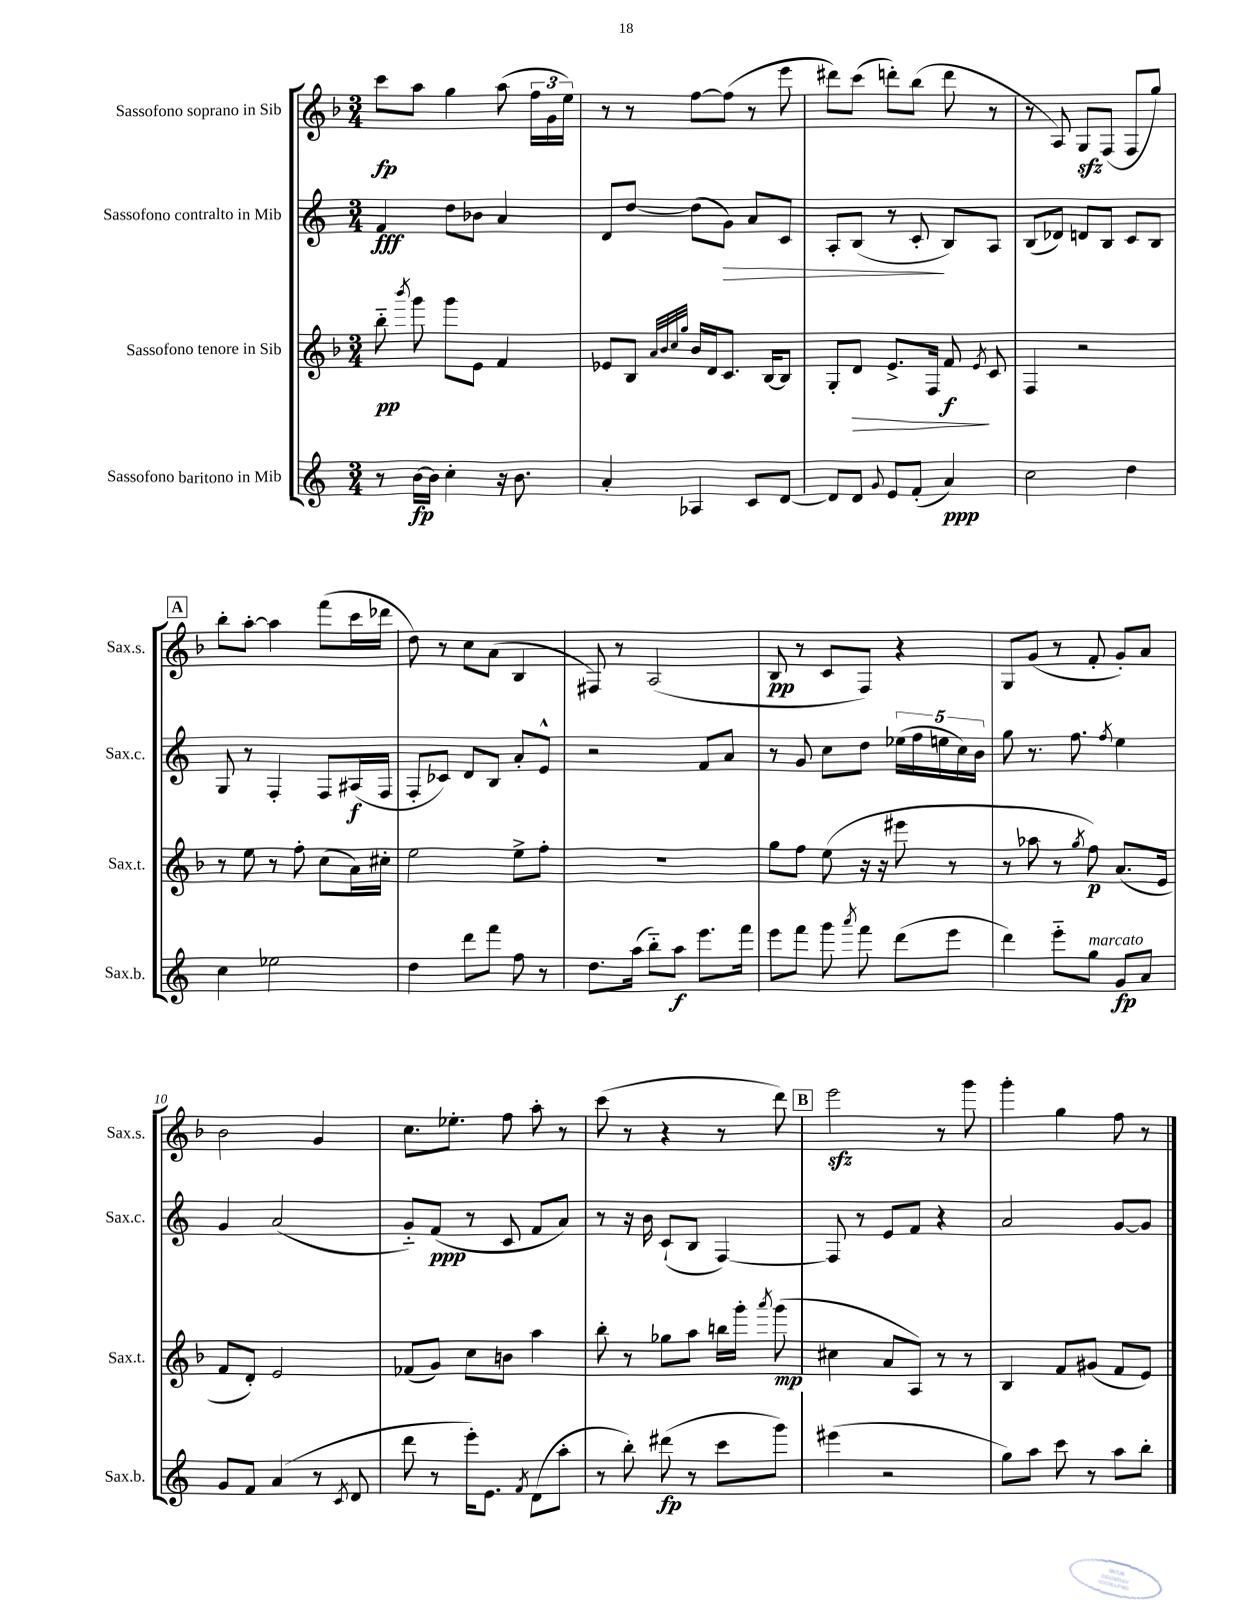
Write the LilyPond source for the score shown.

<<
\new StaffGroup <<
\new Staff = "s0" \with { instrumentName = "Sassofono soprano in Sib" shortInstrumentName = "Sax.s." } {
    \clef treble \key f \major \numericTimeSignature \time 3/4
    \autoBeamOff c'''8[\fp a''8] g''4 a''8( \tuplet 3/2 { f''16[ g'16 e''16]) } |
    r8 r8 f''8[~ f''8]( r8 e'''8 |
    dis'''8[) c'''8]( d'''8[-.) bes''8]( d'''8 r8 |
    r8 a8) g8[\sfz f8]( f8[ g''8]) |
    \mark \markup { \box "A" } bes''8[-. a''8]~-. a''4 f'''8[( c'''16 des'''16] |
    d''8) r8 c''8[ a'8]( bes4 |
    fis8) r8 a2( |
    bes8\pp r8 c'8[ f8]) r4 |
    g8[ g'8]( r8 f'8-. g'8[-.) a'8] |
    bes'2 g'4 |
    c''8.[ ees''8.]-. f''8 a''8-. r8 |
    c'''8( r8 r4 r8 d'''8) |
    \mark \markup { \box "B" } e'''2\sfz r8 g'''8 |
    g'''4-. g''4 f''8 r8 \bar "|." |
}
\new Staff = "s1" \with { instrumentName = "Sassofono contralto in Mib" shortInstrumentName = "Sax.c." } {
    \clef treble \key c \major \numericTimeSignature \time 3/4
    \autoBeamOff f'4\fff d''8[ bes'8] a'4 |
    d'8[ d''8]~ d''8[( g'8]\>) a'8[ c'8] |
    a8[-. b8]( r8 c'8-.\! b8[) a8] |
    b8[( des'8]) d'8[ b8] c'8[ b8] |
    \mark \markup { \box "A" } g8 r8 f4-. f8[ ais16\f( f16] |
    f8[-. ces'8]) d'8[ b8] a'8[-. e'8]-^ |
    r2 f'8[ a'8] |
    r8 g'8 c''8[ d''8] \tuplet 5/4 { ees''16[( f''16 e''16 c''16) b'16] } |
    g''8 r8. f''8. \acciaccatura { f''8 } e''4 |
    g'4 a'2( |
    g'8[-_) f'8]\ppp( r8 c'8 f'8[ a'8]) |
    r8 r16 b'16 c'8[-!( b8] f4~) |
    \mark \markup { \box "B" } f8 r8 e'8[ f'8] r4 |
    a'2 g'8[~ g'8] \bar "|." |
}
\new Staff = "s2" \with { instrumentName = "Sassofono tenore in Sib" shortInstrumentName = "Sax.t." } {
    \clef treble \key f \major \numericTimeSignature \time 3/4
    \autoBeamOff bes''8-_\pp \acciaccatura { bes'''8 } g'''8 g'''8[ e'8] f'4 |
    ees'8[ bes8] \grace { a'32[ bes'32 c''32 g''32] } bes'16[ d'16 c'8.] bes16[~ bes8] |
    g8[-. d'8]\> e'8.[-> f16] f'8\f\! \acciaccatura { e'8 } c'8 |
    f4 r2 |
    \mark \markup { \box "A" } r8 e''8 r8 f''8-. c''8[( a'16) cis''16]-. |
    e''2 e''8[-> f''8]-. |
    R2. |
    g''8[ f''8] e''8( r16 r16 eis'''8 r8 |
    r8 aes''8 r8 \acciaccatura { g''8 } f''8\p) a'8.[( e'16] |
    f'8[ d'8]-.) e'2 |
    fes'8[( g'8]) c''8[ b'8] a''4 |
    bes''8-. r8 ges''8[ a''8] b''16[ g'''16]-. \acciaccatura { a'''8 } g'''8\mp( |
    \mark \markup { \box "B" } cis''4 a'8[ a8]) r8 r8 |
    bes4 f'8[ gis'8]( f'8[ e'8]) \bar "|." |
}
\new Staff = "s3" \with { instrumentName = "Sassofono baritono in Mib" shortInstrumentName = "Sax.b." } {
    \clef treble \key c \major \numericTimeSignature \time 3/4
    \autoBeamOff r8 b'16[~\fp b'16] c''4-. r16 b'8. |
    a'4-. aes4 c'8[ d'8]~ |
    d'8[ d'8] \appoggiatura { g'8 } e'8[ f'8]-.( a'4\ppp) |
    c''2 d''4 |
    \mark \markup { \box "A" } c''4 ees''2 |
    d''4 d'''8[ f'''8] f''8 r8 |
    d''8.[ a''16]( b''8[-_) a''8]\f e'''8.[ f'''16] |
    e'''8[ f'''8] g'''8 \acciaccatura { a'''8 } f'''8 d'''8[( e'''8] |
    d'''4) e'''8[-_ g''8]^\markup { \italic "marcato" } g'8[\fp a'8] |
    g'8[ f'8] a'4( r8 \acciaccatura { c'8 } d'8 |
    d'''8 r8 e'''16[-.) e'8.] \acciaccatura { f'8 } d'8[( a''8]-. |
    r8 b''8-.) dis'''8\fp( r8 c'''8[ g'''8]) |
    \mark \markup { \box "B" } eis'''4( r2 |
    g''8[) a''8] c'''8 r8 a''8[ b''8]-. \bar "|." |
}
>>
>>
